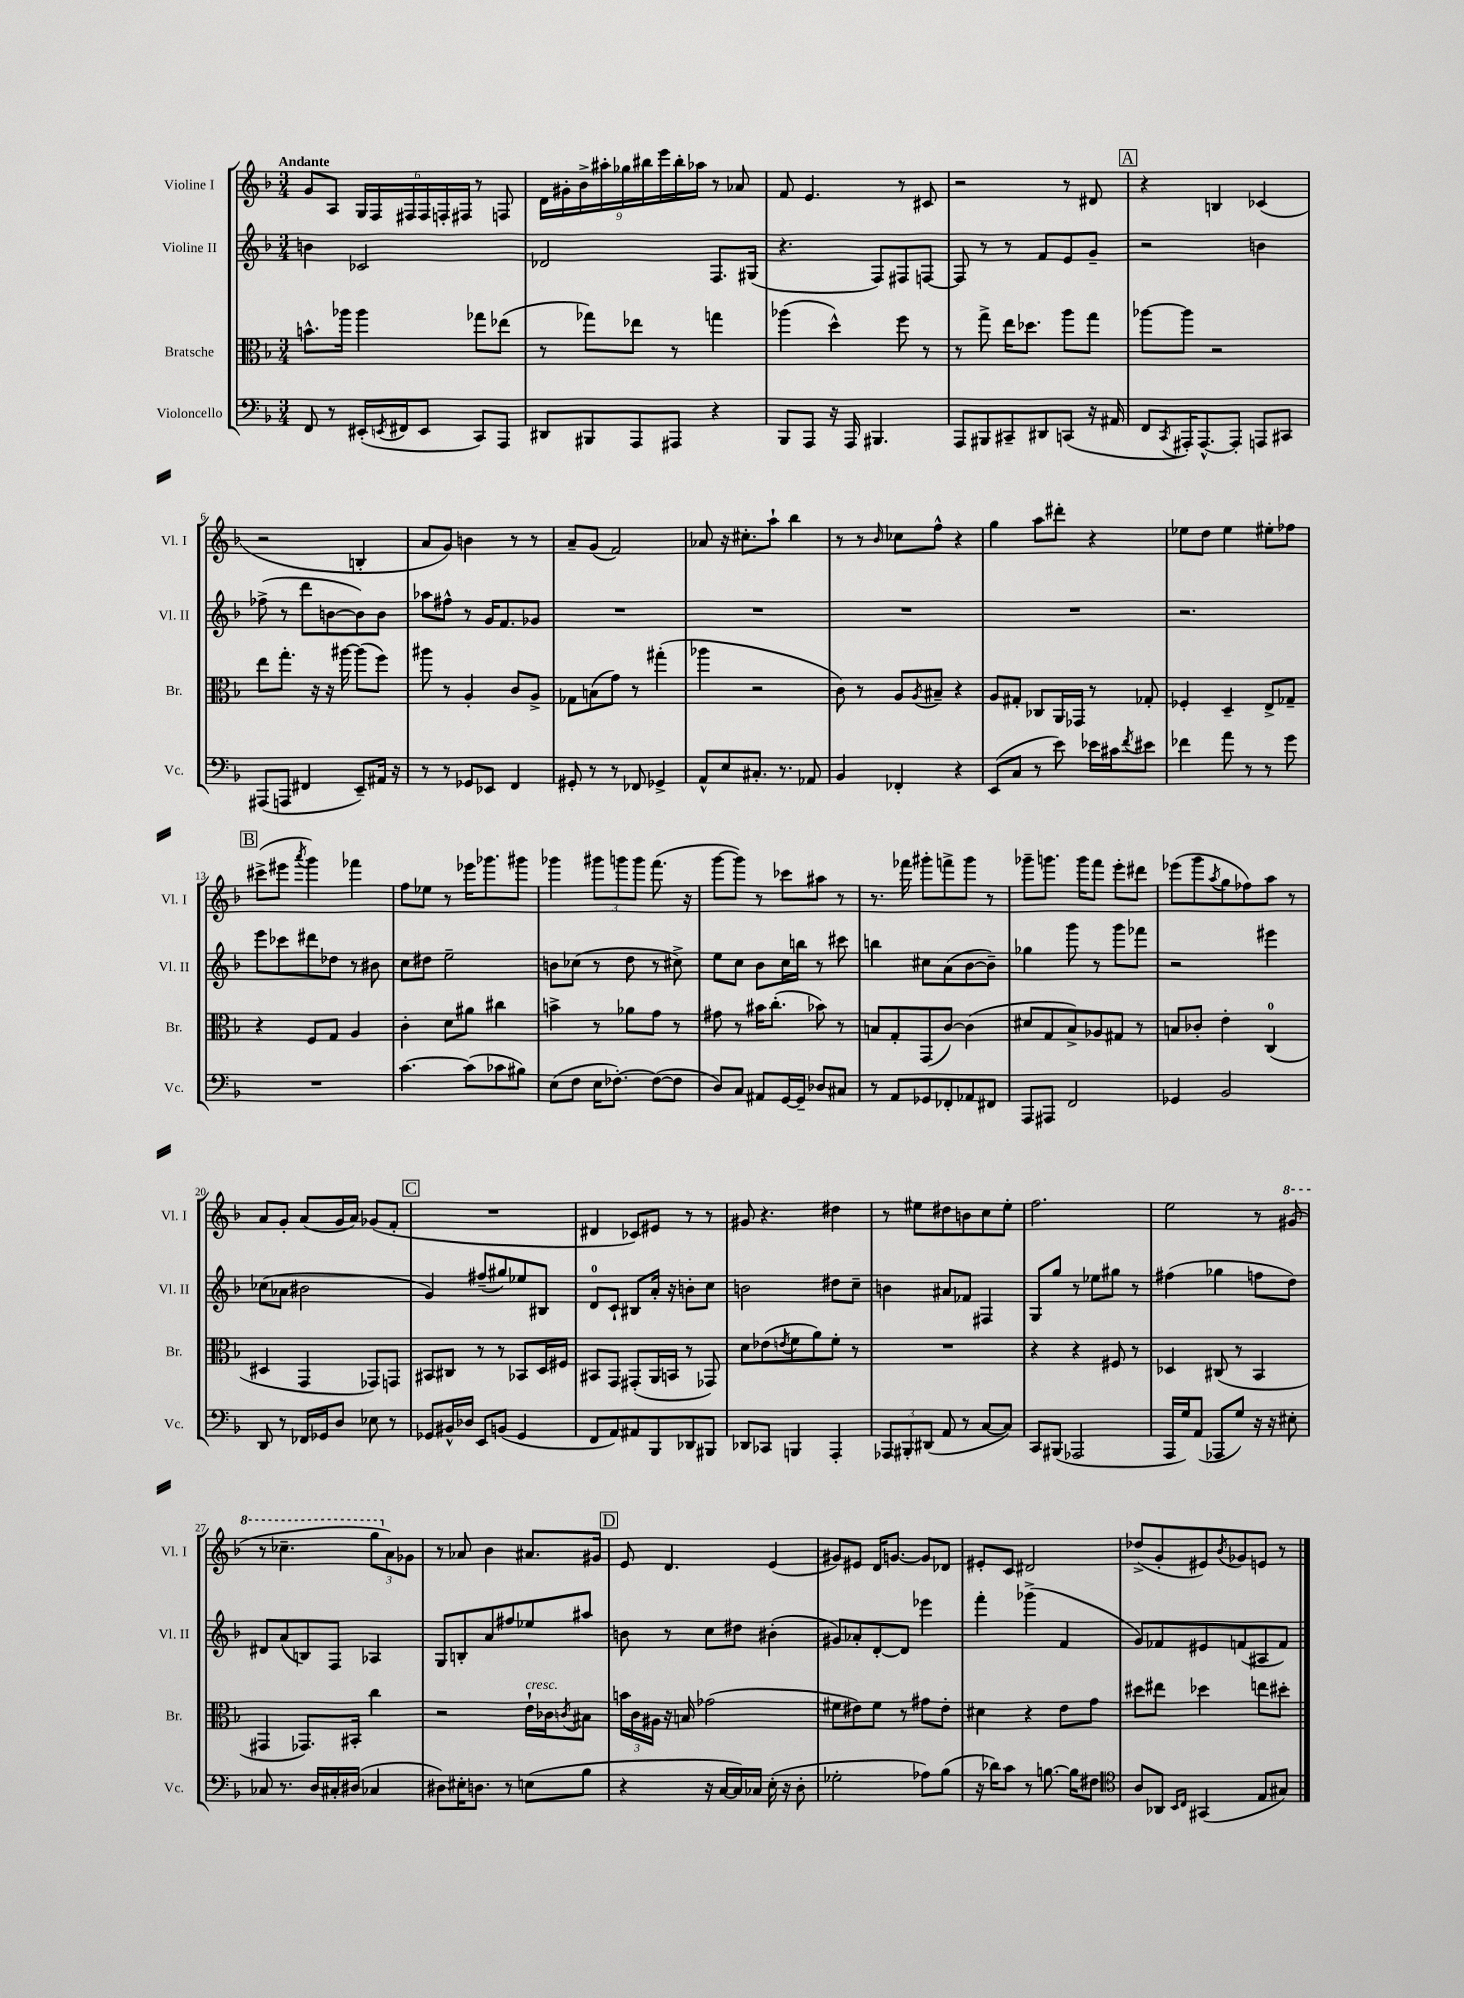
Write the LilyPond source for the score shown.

<<
\new StaffGroup <<
\new Staff = "s0" \with { instrumentName = "Violine I" shortInstrumentName = "Vl. I" } {
    \clef treble \key f \major \numericTimeSignature \time 3/4 \tempo "Andante"
    g'8 a8 \tuplet 6/4 { g16 f16 fis16 fis16 f16-. fis16 } r8 f8 |
    \tuplet 9/8 { d'16 gis'16-. bes'16-> ais''16-. ges''16 bis''16 e'''16 bis''16-. aes''16 } r8 aes'8 |
    f'8 e'4. r8 cis'8 |
    r2 r8 dis'8 |
    \mark \markup { \box "A" } r4 b4 ces'4( |
    r2 b4-. |
    a'8 g'8) b'4 r8 r8 |
    a'8-- g'8( f'2) |
    aes'8 r16 cis''8.-. a''8-! bes''4 |
    r8 r8 \grace { bes'16 } ces''8 f''8-^ r4 |
    g''4 a''8 dis'''8-. r4 |
    ees''8 d''8 ees''4 eis''8-. fes''8 |
    \mark \markup { \box "B" } cis'''8->( eis'''8 \acciaccatura { a'''8 } g'''4) fes'''4 |
    f''8 ees''8 r8 ees'''16 ges'''8. gis'''8 |
    ges'''4 \tuplet 3/2 { gis'''8 g'''8 g'''8 } f'''8.( r16 |
    g'''8~ g'''8) r8 ces'''8 ais''8 r8 |
    r8. fes'''16 gis'''8-. f'''8-> gis'''8 r8 |
    ges'''8-- g'''8. g'''16 f'''8 e'''8-. dis'''8 |
    ees'''8( g'''8 \acciaccatura { a''8 } g''8 fes''8) a''8 r8 |
    a'8 g'8-. a'8( g'16 a'16) ges'8( f'8-. |
    \mark \markup { \box "C" } R2. |
    dis'4 ces'8) eis'8 r8 r8 |
    gis'8 r4. dis''4 |
    r8 eis''8 dis''8 b'8 c''8 eis''8-. |
    f''2. |
    e''2 r8 \ottava #1 gis''8( |
    r8 ces'''4.-- \tuplet 3/2 { g'''8 \ottava #0 a'8) ges'8 } |
    r8 aes'8 bes'4 ais'8. gis'16 |
    \mark \markup { \box "D" } e'8 d'4. e'4( |
    gis'8) eis'8 d'16 g'8.~ g'8 des'8 |
    eis'8-. c'8 dis'2 |
    des''8->( g'8-. eis'8) \acciaccatura { bes'8 } ges'8 e'8 r8 \bar "|." |
}
\new Staff = "s1" \with { instrumentName = "Violine II" shortInstrumentName = "Vl. II" } {
    \clef treble \key f \major \numericTimeSignature \time 3/4
    b'4 ces'2 |
    des'2 f8. gis16( |
    r4. f8) fis8 f8~ |
    f8 r8 r8 f'8 e'8 g'8-- |
    \mark \markup { \box "A" } r2 b'4 |
    fes''8->( r8 d'''8 b'8~ b'8) b'8 |
    aes''8 fis''8-^ r8 g'16 f'8. ges'8 |
    R2. |
    R2. |
    R2. |
    R2. |
    r2. |
    \mark \markup { \box "B" } e'''8 ces'''8 dis'''8 des''8 r8 bis'8 |
    c''8 dis''8 e''2-- |
    b'8 ces''8( r8 d''8 r8 cis''8->) |
    e''8 c''8 bes'8 c''16 b''16 r8 cis'''8 |
    b''4 cis''8 a'8( bes'8~ bes'8--) |
    ges''4 g'''8 r8 g'''8 fes'''8 |
    r2 eis'''4 |
    ces''8( aes'8 bis'2 |
    \mark \markup { \box "C" } g'4) fis''8--( gis''8) ees''8 bis8 |
    d'8-0 c'8-! bis8 a'16-. r16 b'8-. c''8 |
    b'2 dis''8 c''8-- |
    b'4 ais'8 fes'8 fis4 |
    g8 g''8 r8 ees''8 gis''8 r8 |
    fis''4( ges''4 f''8 d''8) |
    dis'8 a'8( b8) f8 aes4 |
    g8 b8-. a'8 fis''8 ees''8 ais''8 |
    \mark \markup { \box "D" } b'8 r8 c''8 dis''8 bis'4-.( |
    gis'8) aes'8-. d'8~-. d'8 ees'''4 |
    f'''4-. ges'''4->( f'4 |
    g'8) fes'8 eis'8 f'8( ais8 f'8) \bar "|." |
}
\new Staff = "s2" \with { instrumentName = "Bratsche" shortInstrumentName = "Br." } {
    \clef alto \key f \major \numericTimeSignature \time 3/4
    b'8.-^ aes''16 aes''4 ges''8 ees''8( |
    r8 ges''8) ees''8 r8 g''4 |
    aes''4( d''4-^) f''8 r8 |
    r8 g''8-> e''16 des''8. a''8 g''8 |
    \mark \markup { \box "A" } aes''8~ aes''8 r2 |
    e''8 g''8.-. r16 r16 ais''16~ ais''8( f''8) |
    ais''8 r8 a4-. c'8 a8-> |
    ges8 b8( g'8) r8 gis''4-.( |
    aes''4 r2 |
    c'8) r8 a8 \acciaccatura { a8 } bis8-- r4 |
    a8 gis8-. ces8 a,16 ges,16 r8 ges8-. |
    fes4-. d4-- e8-> ges8-- |
    \mark \markup { \box "B" } r4 f8 g8 a4 |
    c'4-. d'8 ais'8 cis''4 |
    b'4-> r8 aes'8 g'8 r8 |
    gis'8 r8 bis'16 c''8.-.( bes'8) r8 |
    b8 g8-. g,8( c'8~) c'4( |
    dis'8 g8 bes8->) aes8 gis8 r8 |
    b8 ces'8-. e'4-. c4-0( |
    dis4 g,4 ges,8) g,8 |
    \mark \markup { \box "C" } bis,8 cis8 r8 r8 bes,8 d16 fis16 |
    bis,8 g,8 gis,8-.( a,16 b,16 r8 ges,8) |
    d'8 ees'8( \acciaccatura { e'8 } f'8 a'8) f'8-. r8 |
    R2. |
    r4 r4 fis8 r8 |
    des4 cis8( r8 bes,4 |
    gis,4 ges,8.) bis,16-. c''4 |
    r2 e'16-!^\markup { \italic "cresc." } ces'16 \acciaccatura { c'8 } bis8 |
    \mark \markup { \box "D" } \tuplet 3/2 { b'16 c'16 ais16 } r16 b16 ges'2( |
    fis'8 eis'8) fis'8 r8 gis'8 eis'8-. |
    dis'4 r4 e'8 g'8 |
    dis''8 eis''8 des''4 e''8 dis''8-. \bar "|." |
}
\new Staff = "s3" \with { instrumentName = "Violoncello" shortInstrumentName = "Vc." } {
    \clef bass \key f \major \numericTimeSignature \time 3/4
    f,8 r8 eis,16-.( \acciaccatura { e,8 } fis,16 e,8 c,8) a,,8 |
    dis,8 bis,,8 a,,8 ais,,8 r4 |
    bes,,8 a,,8 r16 a,,16 bis,,4. |
    a,,8 bis,,8 cis,8-- dis,8 c,8( r16 ais,16 |
    \mark \markup { \box "A" } f,8 \acciaccatura { c,8 } ais,,16-.) ais,,8.~-^ ais,,8-. a,,8 cis,8 |
    ais,,8( a,,8 fis,4 e,8--) ais,16 r16 |
    r8 r8 ges,8 ees,8 f,4 |
    gis,8-. r8 r8 fes,8 ges,4-> |
    a,8-^ e8 cis8.-. r8. aes,8 |
    bes,4 fes,4-. r4 |
    e,8( c8 r8 e'8) ees'16 cis'16 \acciaccatura { f'8 } eis'8 |
    fes'4 a'8 r8 r8 g'8 |
    \mark \markup { \box "B" } R2. |
    c'4.~ c'8( ces'8 bis8) |
    e8( f8 e16 fes8.~-.) fes8~( fes8 |
    d8) c8 ais,8 g,16~ g,16-- des8 cis8 |
    r8 a,8 ges,8 fes,8-. aes,8 fis,8 |
    a,,8 ais,,8 f,2 |
    ges,4 bes,2 |
    d,8 r8 fes,16 ges,16 d8 ees8 r8 |
    \mark \markup { \box "C" } ges,8 bis,16-^ des16 e,8 b,8( ges,4 |
    f,8 a,8) ais,8 bes,,8 des,8 bis,,8 |
    des,8 ces,8 b,,4 a,,4-. |
    \tuplet 3/2 { aes,,8 bis,,8-. dis,8( } a,8 r8 c8~ c8) |
    c,8 bis,,8( aes,,2 |
    a,,16 g16) a,8( aes,,8 g8) r16 r16 eis8-. |
    ces8 r8. d16 cis16-. dis16( ces4 |
    dis8) eis16-. d8. r8 e8( bes8 |
    \mark \markup { \box "D" } r4 r16 c16~ c16) ces16 e16-.( r16 d8-. |
    ges2-. aes8) bes8( |
    r16 des'16) c'8 r8 b8.~ b16 fis8 |
    \clef tenor a8 aes,8 \grace { bes,16 c16 } gis,4( e8 gis8) \bar "|." |
}
>>
>>
